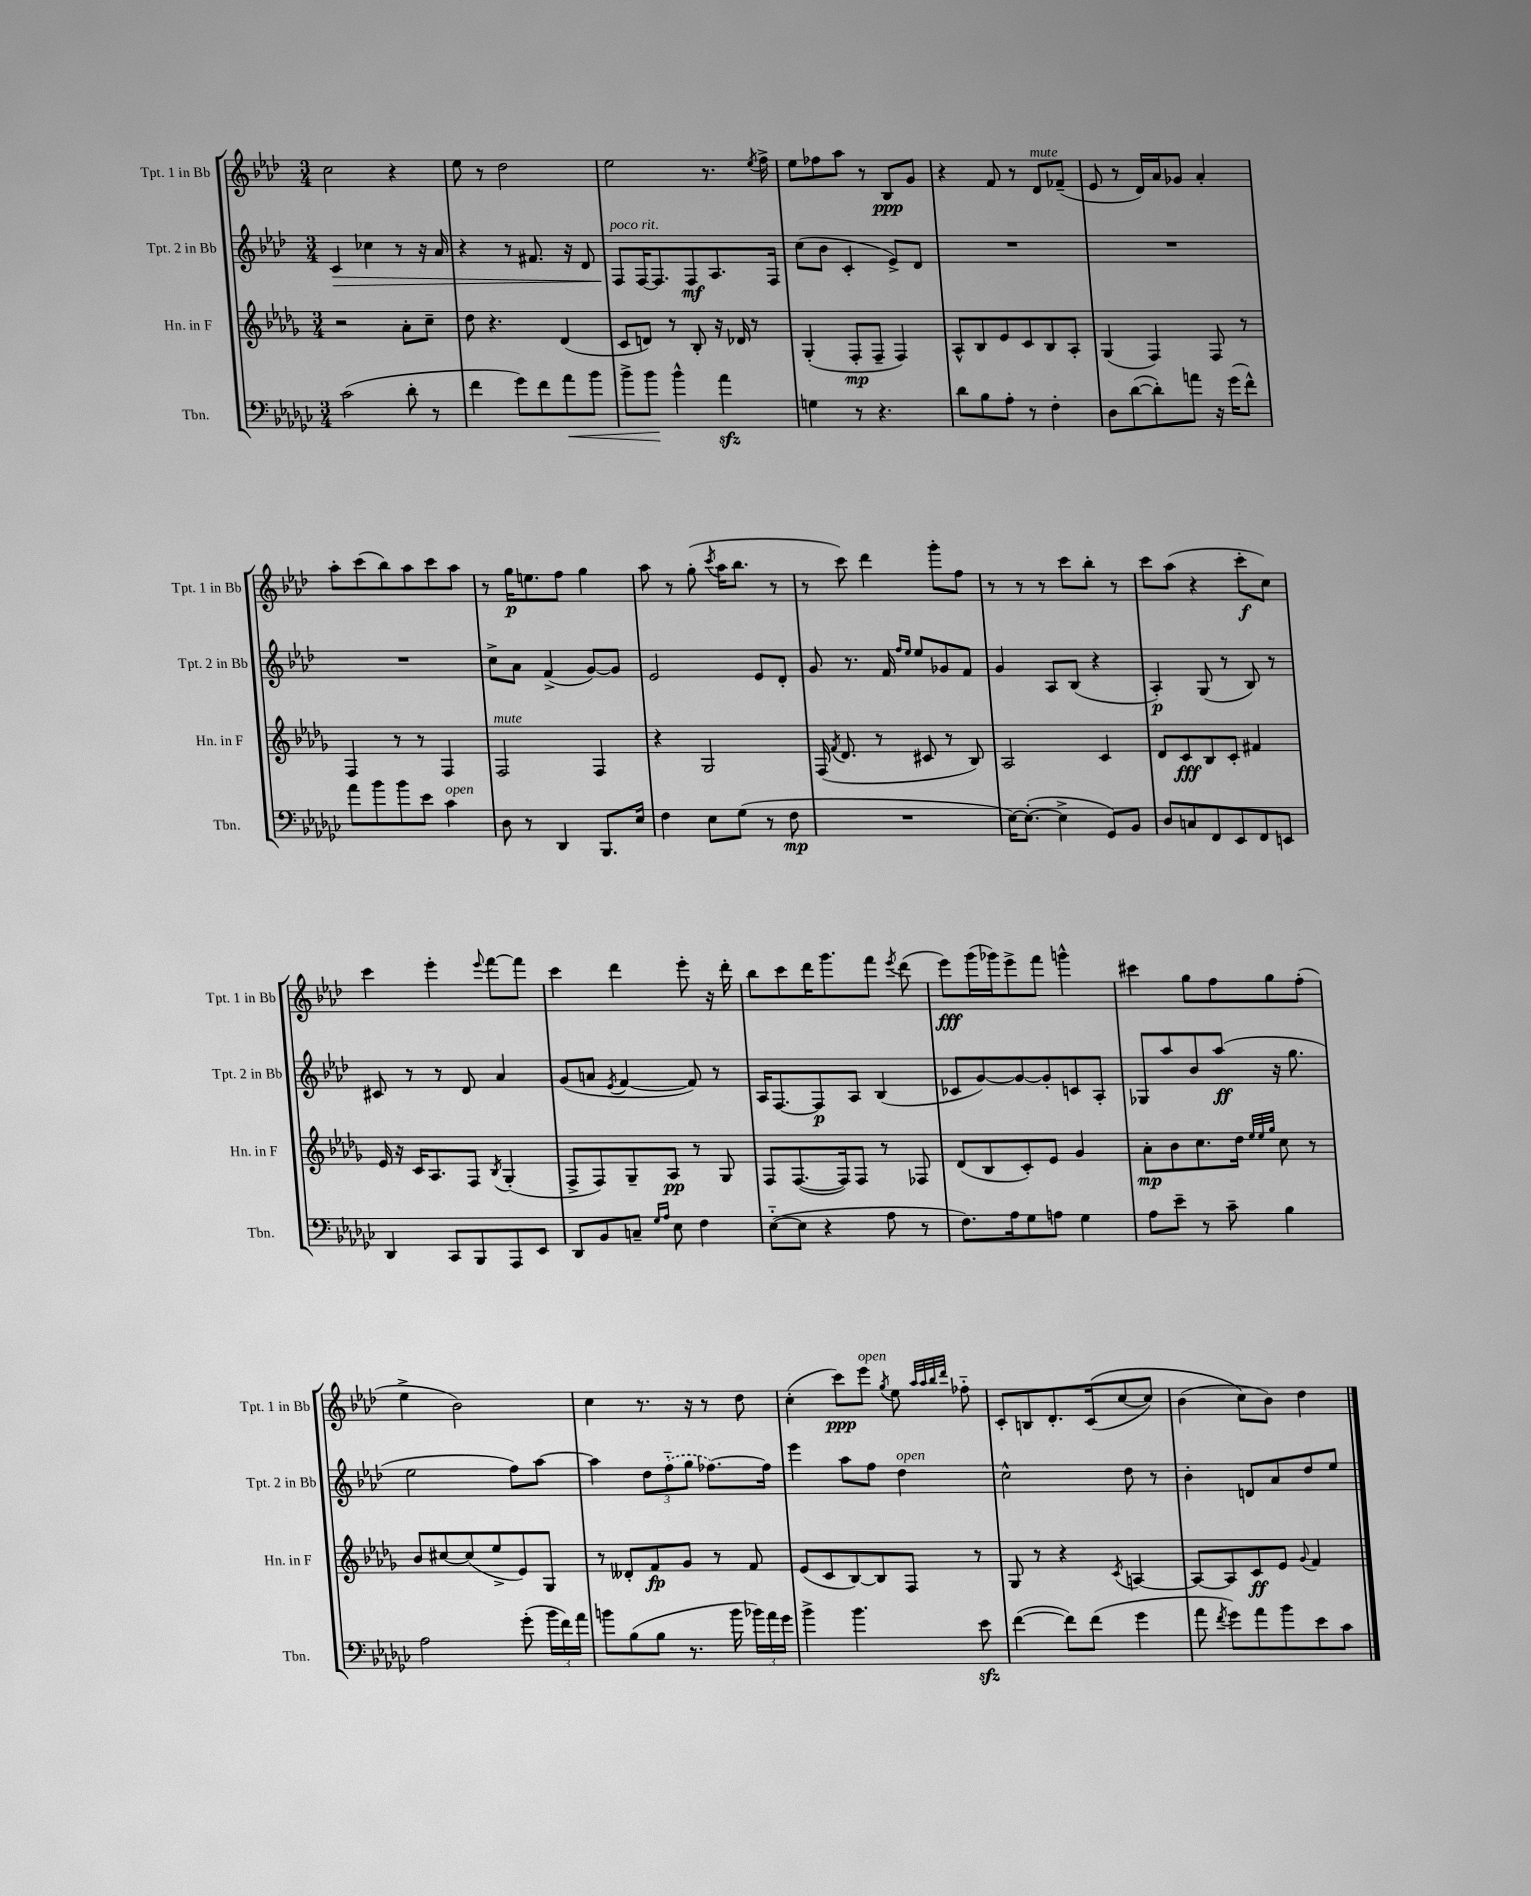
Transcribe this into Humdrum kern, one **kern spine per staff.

**kern	**kern	**kern	**kern
*staff4	*staff3	*staff2	*staff1
*clefF4	*clefG2	*clefG2	*clefG2
*k[b-e-a-d-g-c-]	*k[b-e-a-d-g-]	*k[b-e-a-d-]	*k[b-e-a-d-]
*M3/4	*M3/4	*M3/4	*M3/4
(2c-	2r	4c	2cc
.	.	4cc-	.
8d-'	8a-'	8r	4r
8r	8cc~	16r	.
.	.	16a-	.
=	=	=	=
4f	8dd-	4r	8ee-
.	4.r	.	8r
8g-)	.	8r	2dd-
8f	.	8.f#	.
8a-	(4d-	.	.
.	.	16r	.
8b-	.	8d-	.
=	=	=	=
8b-^	8c	8F	2ee-
8b-	8d)	[16F	.
.	.	8.F]	.
4b-^^	8r	.	.
.	8B-'	8F	.
4a-	16r	8.A-	8.r
.	16d-	.	.
.	8r	.	.
.	.	.	8qee-
.	.	16F	16ff^
=	=	=	=
4G	(4G-'	(8cc	8ee-
.	.	8b-	8ff-
8r	8F'	4c'	8aa-
4.r	8F~	.	8r
.	4F)	8e-^)	8B-
.	.	8d-	8g
=	=	=	=
8d-	8A-^^	2.r	4r
8B-	8B-	.	.
8A-'	8e-	.	8f
8r	8c	.	8r
4F'	8B-	.	8d-
.	8A-'	.	(8f-~
=	=	=	=
8D-	(4G-	2.r	8e-
([8d-	.	.	8r
8d-'])	4F)	.	16d-)
.	.	.	16a-
8a	.	.	8g-
16r	8F	.	4a-'
(16g-	.	.	.
8f^^)	8r	.	.
=	=	=	=
8a-	4F	2.r	8aa-'
8b-	.	.	(8ccc
8b-	8r	.	8bb-)
8e-	8r	.	8aa-
4c-	4F	.	8ccc
.	.	.	8aa-
=	=	=	=
8D-	2F	8cc^	8r
8r	.	8a-	16gg
.	.	.	8.ee
4DD-	.	(4f^	.
.	.	.	8ff
8.BBB-	4F	[8g)	4gg
.	.	8g]	.
16E-	.	.	.
=	=	=	=
4F	4r	2e-	8aa-
.	.	.	8r
8E-	2G-	.	(8gg'
.	.	.	8qccc
(8G-	.	.	16aa-
.	.	.	8.bb-
8r	.	8e-	.
8F	.	8d-'	8r
=	=	=	=
2.r	(16F	8g	8r
.	8qf	.	.
.	8.d-	.	.
.	.	8.r	8ccc)
.	8r	.	4ddd-
.	.	16f	.
.	.	16qqff	.
.	.	16qqee-	.
.	8c#	8ee-	.
.	8r	8g-	8ggg'
.	8B-)	8f	8ff
=	=	=	=
[16E-)	2A-	4g	8r
(8.E-'_	.	.	.
.	.	.	8r
4E-^]	.	8A-	8r
.	.	(8B-	8ccc
8GG-)	4c	4r	8bb-'
8BB-	.	.	8r
=	=	=	=
8D-	8d-	4A-')	8ccc
8C	8c	.	(8aa-
8FF	8B-	(8G	4r
8EE-	8c'	8r	.
8FF	4f#	8B-)	8ccc'
8EE	.	8r	8cc)
=	=	=	=
4DD-	16e-	8c#	4ccc
.	16r	.	.
.	16c	8r	.
.	8.A-	.	.
8CC-	.	8r	4eee-'
8BBB-	8F	8d-	.
.	8qB-	.	8qqeee-
8AAA-	(4G-'	4a-	[8fff
8EE-	.	.	8fff]
=	=	=	=
8DD-	8F^	(8g	4ccc
8BB-	8F)	8a	.
.	.	8qe-	.
8C~	8G-~	[4f	4ddd-
16qqG-	.	.	.
16qqA-	.	.	.
8E-	8A-	.	.
4F	8r	8f])	8eee-'
.	8G-	8r	16r
.	.	.	16ddd-'
=	=	=	=
([8E-'~	8F	16A-	8bb-
.	.	[8.F	.
8E-]	([8.F	.	8ccc
4r	.	8F]	16ddd-
.	16F])	.	8.ggg
.	8F	8A-	.
8A-	8r	(4B-	8fff
.	.	.	8qeee-
8r	8F-	.	(8ddd-
=	=	=	=
8.F)	(8d-	8c-	8eee-)
.	8B-	[8g)	(16ggg
16A-	.	.	16ggg-)
8G-	8c')	8g_	8eee-^
8A	8e-	8g']	8fff
4G-	4g-	8c	4ggg^^
.	.	8A-'	.
=	=	=	=
8A-	8a-'	8G-	4ccc#
8e-~	8b-	8aa-	.
8r	8.cc	8b-	8gg
8c-~	.	(8aa-	8ff
.	16dd-	.	.
.	32qqee-	.	.
.	32qqee-	.	.
.	32qqgg-	.	.
4B-	8cc	16r	8gg
.	.	8.gg	.
.	8r	.	(8ff'
=	=	=	=
2A-	8b-	2ee-	4ee-^
.	[8cc#	.	.
.	(8cc#]	.	2b-)
.	8ee-^	.	.
(8g-'	8e-)	8ff)	.
24b-	8G-	[8aa-	.
24f)	.	.	.
24a-	.	.	.
=	=	=	=
8b	8r	4aa-]	4cc
(8B-	8d--'	.	.
8B-	8f	12dd-	8.r
.	.	(12ff'~	.
8.r	8g-	.	.
.	.	12gg	.
.	.	.	16r
.	8r	[8.ff-)	8r
16b	.	.	.
24b-)	8f	.	8dd-
24a-	.	.	.
.	.	16ff-]	.
24g-	.	.	.
=	=	=	=
4b-^	(8e-	4eee-	(4cc'
.	8c	.	.
4.b-	[8B-)	8aa-	8ccc)
.	8B-]	8ff	8eee-
.	.	.	8qgg
.	8F	4dd-	8ee-
.	.	.	32qqaa-
.	.	.	32qqaa-
.	.	.	32qqbb-
.	.	.	32qqddd-
8e-	8r	.	8ff-'~
=	=	=	=
([4f	8G-	2cc^^	8c'
.	8r	.	8B
8f])	4r	.	8.d-'
(8f	.	.	.
.	.	.	&((16c
.	8qc	.	.
4g-	[4A	8dd-	[8cc
.	.	8r	8cc])
=	=	=	=
8a-	8A_	4b-'	(4b-
8qf	.	.	.
8g-)	8A]	.	.
8a-	8c	8d	8cc&)
8b-	8e-	8a-	8b-)
.	8qqg-	.	.
8e-	4f	8dd-	4dd-
8c-	.	8ee-	.
==	==	==	==
*-	*-	*-	*-
